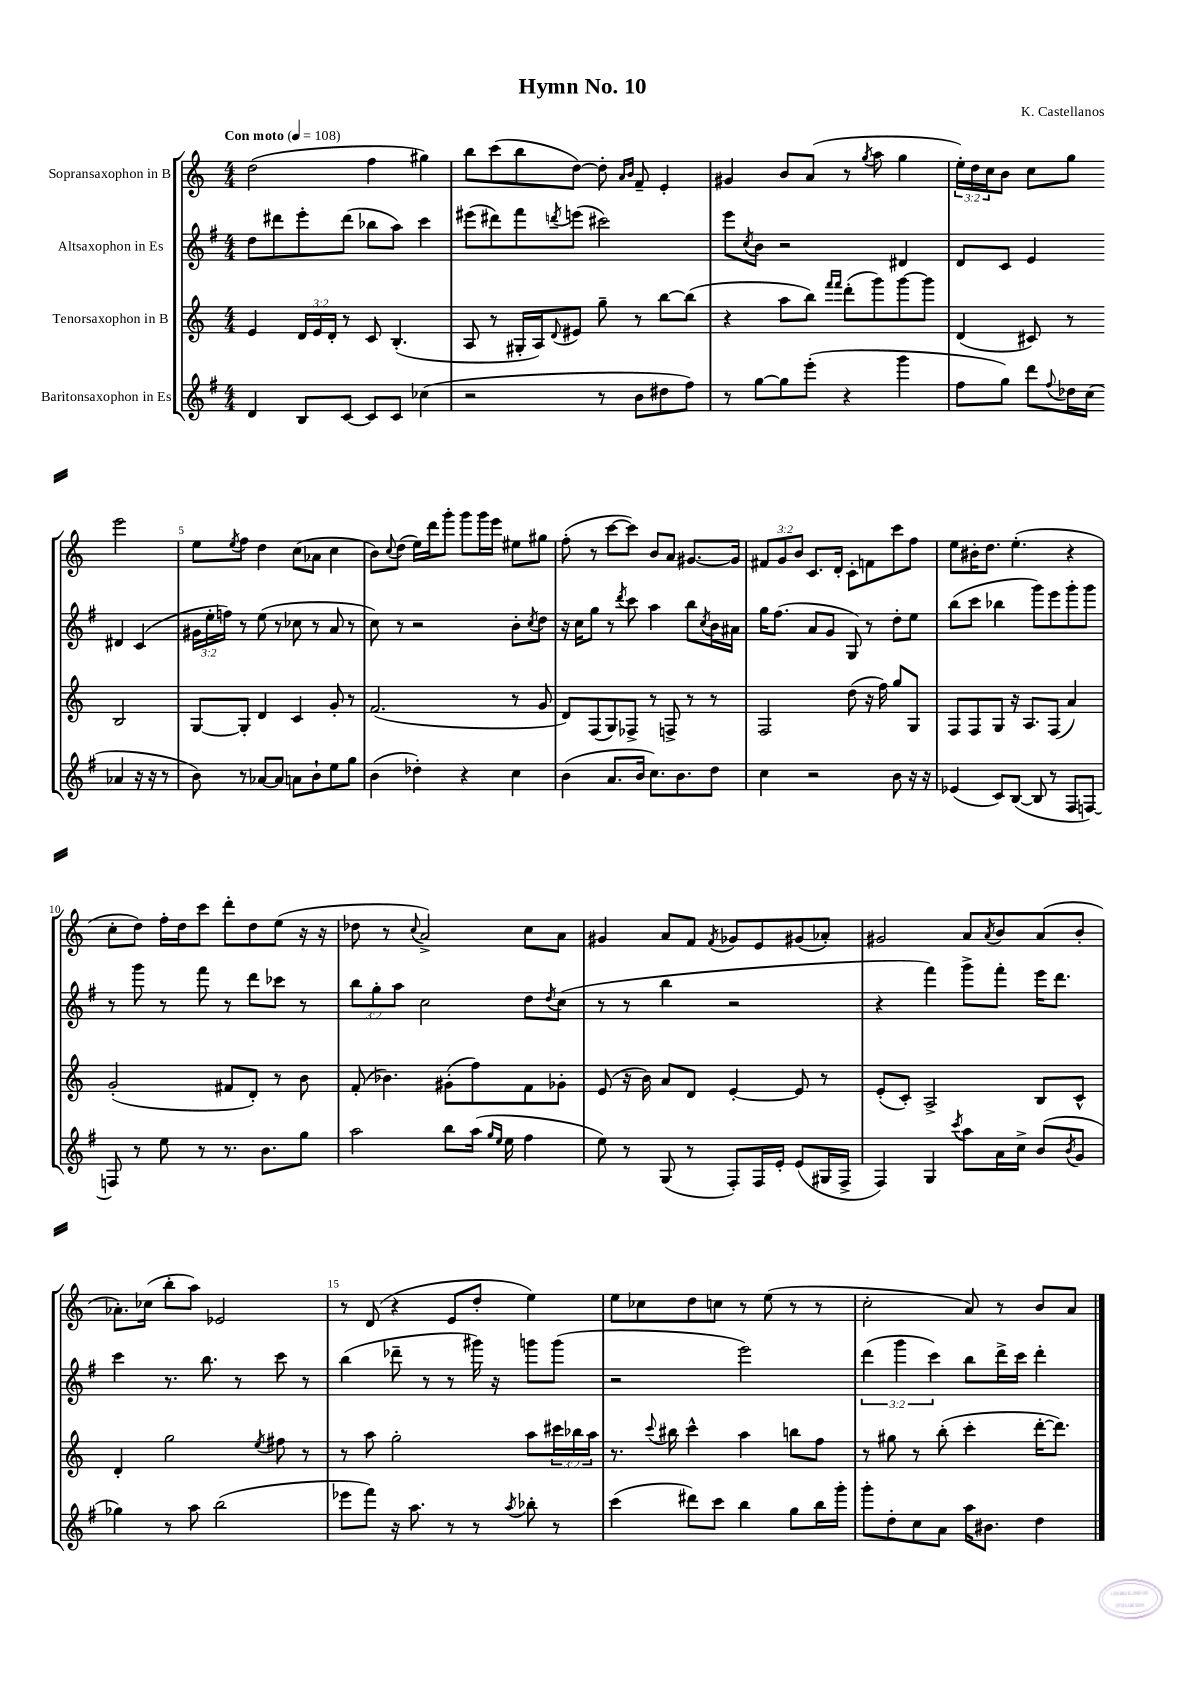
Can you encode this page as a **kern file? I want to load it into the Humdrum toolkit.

**kern	**kern	**kern	**kern
*staff4	*staff3	*staff2	*staff1
*clefG2	*clefG2	*clefG2	*clefG2
*k[f#]	*k[]	*k[f#]	*k[]
*M4/4	*M4/4	*M4/4	*M4/4
*MM108	*MM108	*MM108	*MM108
4d/	4e/	8dd\L	(2dd\
.	.	8ddd#\	.
8B/L	24d/LL	8eee'\	.
.	24e/	.	.
.	24d'/JJ	.	.
[8c/J	8r	(8ddd#\J	.
8c/]L	8c/	8bb-\L	4ff\
8c/J	(4.B'/	8aa\J)	.
(4cc-\	.	4ccc\	4gg#\)
=	=	=	=
2r	8A/	(8eee#\L	8bb\L
.	8r	8ddd#\)	(8ccc\
.	16G#'/LL	8fff#\	8bb\
.	16A/J)	.	.
.	8qqd/	8qddd/	.
.	8e#/J	(8eee\J	[8dd\J)
8r	8gg~\	2ccc#\)	8dd'\]
.	.	.	16qqa/LL
.	.	.	16qqb/JJ
8b\L	8r	.	8f~/
8dd#\	[8bb\L	.	4e'/
8ff#\J)	(8bb\]J	.	.
=	=	=	=
8r	4r	8eee\L	4g#/
.	.	8qcc/	.
[8gg\L	.	8b\J	.
8gg\]	8aa\L	2r	8b/L
(8eee'\J	8bb\J)	.	(8a/J
.	16qqfff/LL	.	.
.	16qqfff/JJ	.	.
4r	(8ddd'\L	.	8r
.	.	.	8qgg/
.	8ggg\)	.	8aa\
4ggg\	[8ggg\	4d#/	4gg\
.	8ggg\]J	.	.
=	=	=	=
8ff#\L	(4d/	8d/L	24ee'\LL)
.	.	.	24dd\
.	.	.	24cc\J
8gg\J)	.	8c/J	8b\J
8ddd\L	8c#/)	4e/	8cc\L
8qqff#/	.	.	.
16dd-\L	8r	.	8gg\J
(16cc\JJ	.	.	.
4a-/	2B/	4d#/	2eee\
16r	.	(4c/	.
16r	.	.	.
8r	.	.	.
=	=	=	=
8b\)	[8G/L	24g#\LL	8ee\L
.	.	24ee'\	.
.	.	24ff\JJ)	.
.	.	.	8qee/
8r	8G'/]J	8r	8ff\J
[8a-/L	4d/	(8ee\	4dd\
8a-/]J	.	8r	.
8a\L	4c/	8cc-\	(8cc\L
8b`\	.	8r	8a-\J
8ee\	8g'/	8a/	4cc\
8gg\J	8r	8r	.
=	=	=	=
(4b\	(2.f/	8cc\)	8b\L)
.	.	.	8qqcc/
.	.	8r	(8dd\J
4dd-'\)	.	2r	16ee\LL)
.	.	.	16ddd\J
.	.	.	8ggg'\J
4r	.	.	8ggg\L
.	.	.	16ggg\L
.	.	.	16eee\JJ
4cc\	8r	8b'\L	8ee#\L
.	.	8qcc/	.
.	8g/	8dd\J	8gg#\J
=	=	=	=
(4b\	8d/L)	16r	(8ff'\
.	.	16cc\LK	.
.	(8F/	8gg\J	8r
8.a/L	8G/)	8r	[8ccc\L
.	.	8qddd/	.
.	8F-^/J	8ccc\	8ccc\]J)
16b/Jk	.	.	.
8.cc\L)	8r	4aa\	8b/L
.	8F^/	.	8a/J
8.b\	.	.	.
.	8r	8bb\L	[8.g#/L
.	.	8qcc/	.
8dd\J	8r	16b\L	.
.	.	16a#\JJ	16g#/]Jk
=	=	=	=
4cc\	2F/	16gg\LK	12f#/L
.	.	(8.ff#\J	.
.	.	.	12g/
.	.	.	12b/J
2r	.	8a/L	8.c/L
.	.	8g/J	.
.	.	.	16d'/Jk
.	(8dd\	8G/)	8c'\L
.	16r	8r	8f\
.	16ff\)	.	.
8b\	8gg/L	8dd'\L	8ccc\
16r	8G/J	8ee\J	8ff\J
16r	.	.	.
=	=	=	=
(4e-/	8F/L	(8bb\L	8ee\L
.	8F/	8ccc\J	16b#'\K
.	.	.	8.dd\J
8c/L)	8G/J	4bb-\	.
([8B/J	16r	.	(4.ee'\
.	8.A/L	.	.
8B/]	.	8ggg\L)	.
8r	(8F/J	8eee\	.
8F#/L	4a/)	8ggg'\	4r
[8F/J)	.	8ggg\J	.
=	=	=	=
8F/]	(2g'/	8r	8cc'\L
8r	.	8ggg\	8dd\J)
8ee\	.	8r	16ff'\LL
.	.	.	16dd\J
8r	.	8fff#\	8ccc\J
8.r	8f#/L	8r	8ddd'\L
.	8d'/J)	8ddd\L	8dd\
8.b\L	.	.	.
.	8r	8ccc-\J	(8ee\J
8gg\J	8b\	8r	16r
.	.	.	16r
=	=	=	=
2aa\	(8f'/	12bb\L	8dd-\
.	.	12gg'\	.
.	4.b-\)	.	8r
.	.	12aa\J	.
.	.	.	8qqcc/
.	.	2cc\	2a^/)
8bb\L	(8g#'\L	.	.
(16aa\Jk	8ff\)	.	.
16qqgg/LL	.	.	.
16qqee/JJ	.	.	.
16ee\	.	.	.
4ff#\	8f\	8dd\L	8cc\L
.	.	8qdd/	.
.	8g-'\J	(8cc\J	8a\J
=	=	=	=
8ee\)	(8e/	8r	4g#/
8r	16r	8r	.
.	16b\)	.	.
(8G/	8a/L	4bb\	8a/L
8r	8d/J	.	8f/J
.	.	.	8qf/
8F#'/L)	[4e'/	2r	8g-/L
16F#/L	.	.	8e/
16e'/JJ	.	.	.
(8e/L	8e/]	.	(8g#/
16G#/L	8r	.	8a-'/J)
16F#^/JJ	.	.	.
=	=	=	=
4F#/)	(8e'/L	4r	2g#/
.	8c'/J)	.	.
4G/	2A^/	4fff#\)	.
8qccc/	.	.	.
8aa\L	.	8ggg^\L	8a/L
.	.	.	8qa/
16a\L	.	8fff#'\J	8b/
16cc^\JJ	.	.	.
(8b/L	8B/L	16eee\LK	(8a/
.	.	8.ddd\J	.
8qb/	.	.	.
8g/J	8c^^/J	.	8b'/J
=	=	=	=
4gg-\)	4d'/	4ccc\	8.a-'\L)
.	.	.	(16cc-\Jk
8r	2gg\	8.r	8bb'\L
8aa\	.	.	8aa\J)
.	.	8.bb\	.
(2bb\	.	.	2e-/
.	.	8r	.
.	8qee/	.	.
.	8ff#\	8ccc\	.
.	8r	8r	.
=	=	=	=
8eee-\L	8r	(4bb\	8r
8fff#\J)	8aa\	.	(8d/
16r	2gg'\	8ddd-~\	4r
8.aa\	.	.	.
.	.	8r	.
8r	.	8r	8e/L
8r	.	16ggg#\)	8dd'/J
.	.	16r	.
8qaa/	.	.	.
8bb-'\	8aa\L	8ggg\L	4ee\)
8r	24ccc#\L	(8ggg\J	.
.	24bb-\	.	.
.	24aa\JJ	.	.
=	=	=	=
(4ccc\	8.r	2r	8ee\L
.	.	.	8cc-\
.	8qqccc/	.	.
.	16bb#\	.	.
8ddd#\L)	4ccc^^\	.	8dd\
8ccc\J	.	.	8cc\J
4bb\	4aa\	2eee\)	8r
.	.	.	(8ee\
8gg\L	8bb\L	.	8r
16bb\L	8ff\J	.	8r
16ggg'\JJ	.	.	.
=	=	=	=
8ggg'\L	8r	(6ddd\	2cc'\
8dd'\	8gg#\	.	.
.	.	6ggg\	.
8cc\	8r	.	.
.	.	6ccc\)	.
8a\J	(8bb'\	.	.
16aa\LK	4ccc'\	8bb\L	8a/)
8.b#\J	.	.	.
.	.	16ddd^\L	8r
.	.	16ccc\JJ	.
4dd\	[16ddd'\LK	4ddd'\	8b/L
.	8.ddd\]J)	.	.
.	.	.	8a/J
==	==	==	==
*-	*-	*-	*-
